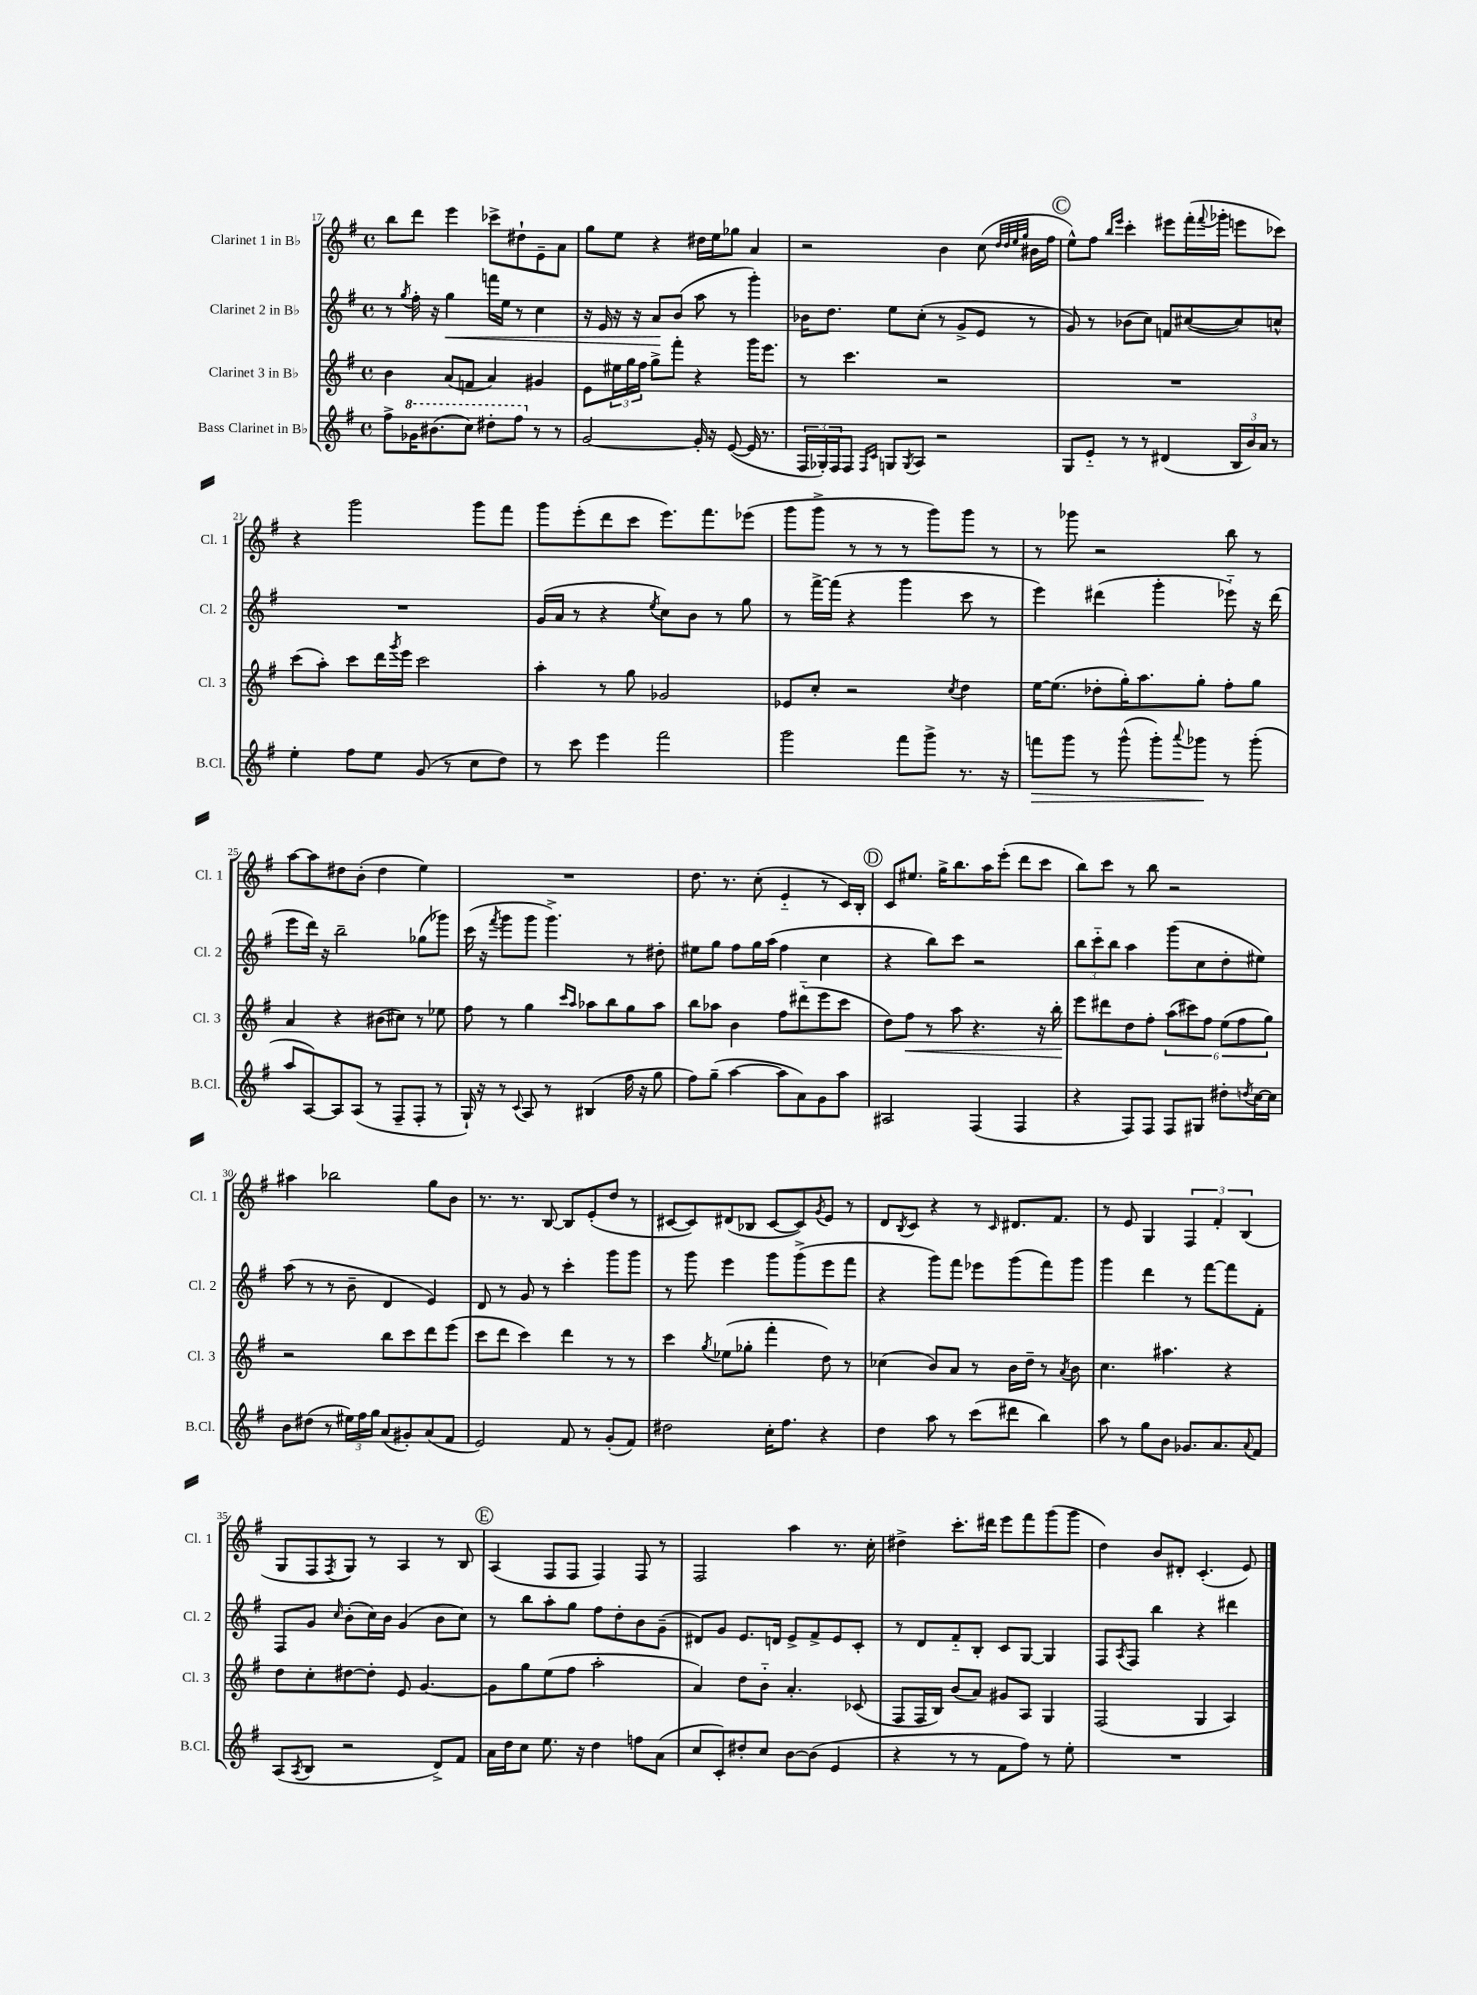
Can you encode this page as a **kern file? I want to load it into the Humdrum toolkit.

**kern	**kern	**kern	**kern
*staff4	*staff3	*staff2	*staff1
*clefG2	*clefG2	*clefG2	*clefG2
*k[f#]	*k[f#]	*k[f#]	*k[f#]
*M4/4	*M4/4	*M4/4	*M4/4
*met(c)	*met(c)	*met(c)	*met(c)
8ff#^	4b	8r	8bb
.	.	8qgg	.
16gg-	.	16ff#'	8ddd
(8.bb#	.	16r	.
.	(8a	4gg	4eee
8ccc)	8f	.	.
8ddd#'	4a)	16fff	8ccc-^
.	.	16ee	.
8fff#	.	8r	8dd#`
8r	4g#	4cc	8e~
8r	.	.	8a
=	=	=	=
[2g	8e	16r	8gg
.	.	16e	.
.	24ee#	16r	8ee
.	24gg	.	.
.	.	16r	.
.	24ff#	.	.
.	8gg^	8a	4r
.	8fff#'	(8b	.
16g']	4r	8aa	16dd#
16r	.	.	16ee
([8e	.	8r	8gg-
16e]	16ggg	4ggg')	4a
8.r	8.eee	.	.
=	=	=	=
24F#	8r	16b-	2r
24G-')	.	.	.
.	.	8.dd	.
24F#	.	.	.
8F#	4.ccc	.	.
16qqF#	.	.	.
16qqc	.	.	.
8G	.	8ee	.
8qG	.	.	.
8A	.	(8cc'	.
2r	2r	8r	4b
.	.	8g^	.
.	.	8e	(8cc
.	.	.	32qqdd
.	.	.	32qqdd
.	.	.	32qqee
.	.	.	32qqgg
.	.	8r	16b#
.	.	.	16ff#
=	=	=	=
8G	1r	8g)	8ee^^)
8e'~	.	8r	8ff#
.	.	.	16qqbb
.	.	.	16qqeee
8r	.	(8b-	4ccc'
8r	.	8cc)	.
(4d#	.	8f	8eee#
.	.	([8cc#	(16fff#'
.	.	.	8qqfff#
.	.	.	16ggg-'
24B	.	8cc#])	8eee
24b)	.	.	.
24a	.	.	.
8r	.	8cc^^	8ccc-)
=	=	=	=
4ee'	(8ccc	1r	4r
.	8aa')	.	.
8ff#	8ccc	.	2ggg
8ee	16ddd	.	.
.	8qggg	.	.
.	16eee	.	.
(8g	2ccc	.	.
8r	.	.	.
8cc	.	.	8ggg
8dd)	.	.	8fff#
=	=	=	=
8r	4aa'	(16g	8ggg
.	.	16a	.
8ccc	.	8r	(8eee'
4eee	8r	4r	8ddd
.	8gg	.	8ccc
.	.	8qee	.
2fff#	2g-	8cc)	8.eee)
.	.	8b	.
.	.	.	8.fff#
.	.	8r	.
.	.	8gg	(8eee-
=	=	=	=
2ggg	8e-	8r	8ggg
.	8cc'	[16fff#^	8ggg^
.	.	(16fff#]	.
.	2r	4r	8r
.	.	.	8r
8fff#	.	4ggg	8r
8ggg^	.	.	8ggg)
.	8qcc	.	.
8.r	4dd	8ccc	8ggg
.	.	8r	8r
16r	.	.	.
=	=	=	=
8fff	[16ee	4eee)	8r
.	(8.ee]	.	.
8ggg	.	.	8ggg-
8r	8dd-'	(4ddd#	2r
(8ggg^^	16gg')	.	.
.	8.aa	.	.
8ggg')	.	4ggg'	.
8qqaaa	.	.	.
8ggg-	8gg'	.	.
8r	8ff#'	8eee-'~)	8bb
(8ggg-'	8gg	16r	8r
.	.	(16ddd#	.
=	=	=	=
8aa	4a	8eee	[8aa
[8A)	.	16ddd)	8aa]
.	.	16r	.
8A]	4r	2bb~	8dd#
(8A	.	.	(8b'
8r	(8b#	.	4dd#
8F#~	8cc#)	.	.
8F#'	8r	(8gg-	4ee)
8r	8ee-	8ggg-)	.
=	=	=	=
16G`)	8ff#	(16ccc	1r
16r	.	16r	.
.	.	8qfff#	.
8r	8r	8ggg	.
8qqc	.	.	.
8A	4gg	8ggg	.
8r	.	4.ggg^)	.
.	16qqccc	.	.
.	16qqaa	.	.
(4B#	8aa-	.	.
.	8bb	.	.
16ff#	8gg	8r	.
16r	.	.	.
8gg	8aa-	8dd#'	.
=	=	=	=
8ff#)	8bb	8ee#	8.dd
(8gg~	8aa-	8gg	.
.	.	.	8.r
[4aa	4b	8ff#	.
.	.	16gg	(8cc'
.	.	(16aa	.
8aa]	8ff#	4ff#	4e'~
8a)	(8ddd#'~	.	.
8g	8eee	4cc	8r
8aa	8ccc	.	16c)
.	.	.	16B'
=	=	=	=
2A#	8dd)	4r	8c
.	8ff#	.	8.ee#
.	8r	8bb)	.
.	.	.	16gg^
.	8aa	8ccc	8.bb
(4F#	4.r	2r	.
.	.	.	16aa
.	.	.	(8eee'
4F#	.	.	8ddd
.	16r	.	8ccc
.	16bb'	.	.
=	=	=	=
4r	8eee	12bb	8bb)
.	.	12ccc'~	.
.	8ddd#	.	8ccc
.	.	12bb	.
8F#)	8dd	4aa	8r
8F#	8ff#'	.	8bb
8F#	(12aa	(8ggg	2r
.	12ccc#)	.	.
8G#	.	8cc	.
.	12ff#	.	.
8dd#'	(12ee	8dd'	.
.	12ff#	.	.
8qdd	.	.	.
[16cc	.	8ee#)	.
.	12gg)	.	.
16cc]	.	.	.
=	=	=	=
8b	2r	(8aa	4aa#
(8dd#	.	8r	.
8r	.	8r	2bb-
24ee#)	.	8b~	.
24ff#	.	.	.
24gg	.	.	.
(8a	8bb	4d	.
8g#')	8ccc	.	.
(8a	8ddd	4e)	8gg
8f#	(8eee	.	8b
=	=	=	=
2e)	8ccc	8d	8.r
.	8ddd	8r	.
.	.	.	8.r
.	4ccc)	8g	.
.	.	8r	[8B
8f#	4ddd	4ccc'	8B]
8r	.	.	(8e'
(8g'	8r	8ggg	8dd
8f#)	8r	8ggg	8r
=	=	=	=
2dd#	4ccc	8r	[8c#
.	.	8ggg	8c#])
.	8qgg	.	.
.	(8ee-	4eee	(8d#
.	8gg-'	.	8B-
16cc'	4fff#'	8ggg	[8c#
8.ff#	.	.	.
.	.	(8ggg^	8c#])
.	.	.	8qg
4r	8dd)	8eee	8e
.	8r	8fff#	8r
=	=	=	=
4dd	(4cc-	4r	8d
.	.	.	8qB
.	.	.	8c
8aa	8b)	8ggg)	4r
8r	8a	8fff#	.
(8ccc	8r	8eee-	8r
.	.	.	16qqc
8ddd#	16b	(8ggg	8.d#
.	16dd~	.	.
4bb)	8r	8fff#)	.
.	.	.	8.f#
.	8qa	.	.
.	8b	8ggg	.
=	=	=	=
8aa	4.cc	4ggg	8r
8r	.	.	8e
8gg	.	4ddd	4G
8b	4.aa#	.	.
8.g-	.	8r	6F#
.	.	[8fff#	.
.	.	.	6f#'
8.a	.	.	.
.	4r	8fff#]	.
.	.	.	(6B
8qqa	.	.	.
8f#	.	8f#'	.
=	=	=	=
(8A	8dd	8F#	8G
8qA	.	.	.
8B	8cc'	8g	8F#
.	.	16qqcc	8qF#
2r	[8dd#	(8b'	8G)
.	8dd#']	16cc)	8r
.	.	16b	.
.	8e	(4g	4A
.	[4.g	.	.
8d^)	.	8b	8r
8f#	.	8cc)	8B
=	=	=	=
16a	8g]	8r	(4A
16dd	.	.	.
8cc	8gg	8bb	.
8.ee	(8ee	8aa'	8F#
.	8ff#	8gg	8F#
16r	.	.	.
4dd	2aa'	8ff#	4F#)
.	.	8dd'	.
8ff	.	8b	8F#
(8a	.	(8g~	8r
=	=	=	=
8cc	4a)	8d#)	2F#
8c')	.	8g	.
8dd#'	8dd	8.e	.
8cc	8b'~	.	.
.	.	16d	.
[8b	4.a'	8e^	4aa
(8b]	.	8f#^	.
4e	.	8e	8.r
.	(8c-	8c'	.
.	.	.	16cc'
=	=	=	=
4r	8F#	8r	4dd#^
.	16F#	8d	.
.	16B)	.	.
8r	(8b	8f#'~	8.ccc'
8r	8a)	8B'	.
.	.	.	16ddd#
8f#	8g#	8c	8eee
8ff#)	8A	[8G	8fff#
8r	4G	4G]	(8ggg
8ee'	.	.	8ggg
=	=	=	=
1r	(2F#	8F#	4dd)
.	.	8qA	.
.	.	8F#	.
.	.	4bb	8b
.	.	.	8d#'
.	4G	4r	(4.c'
.	4A)	4ddd#	.
.	.	.	8e)
==	==	==	==
*-	*-	*-	*-
